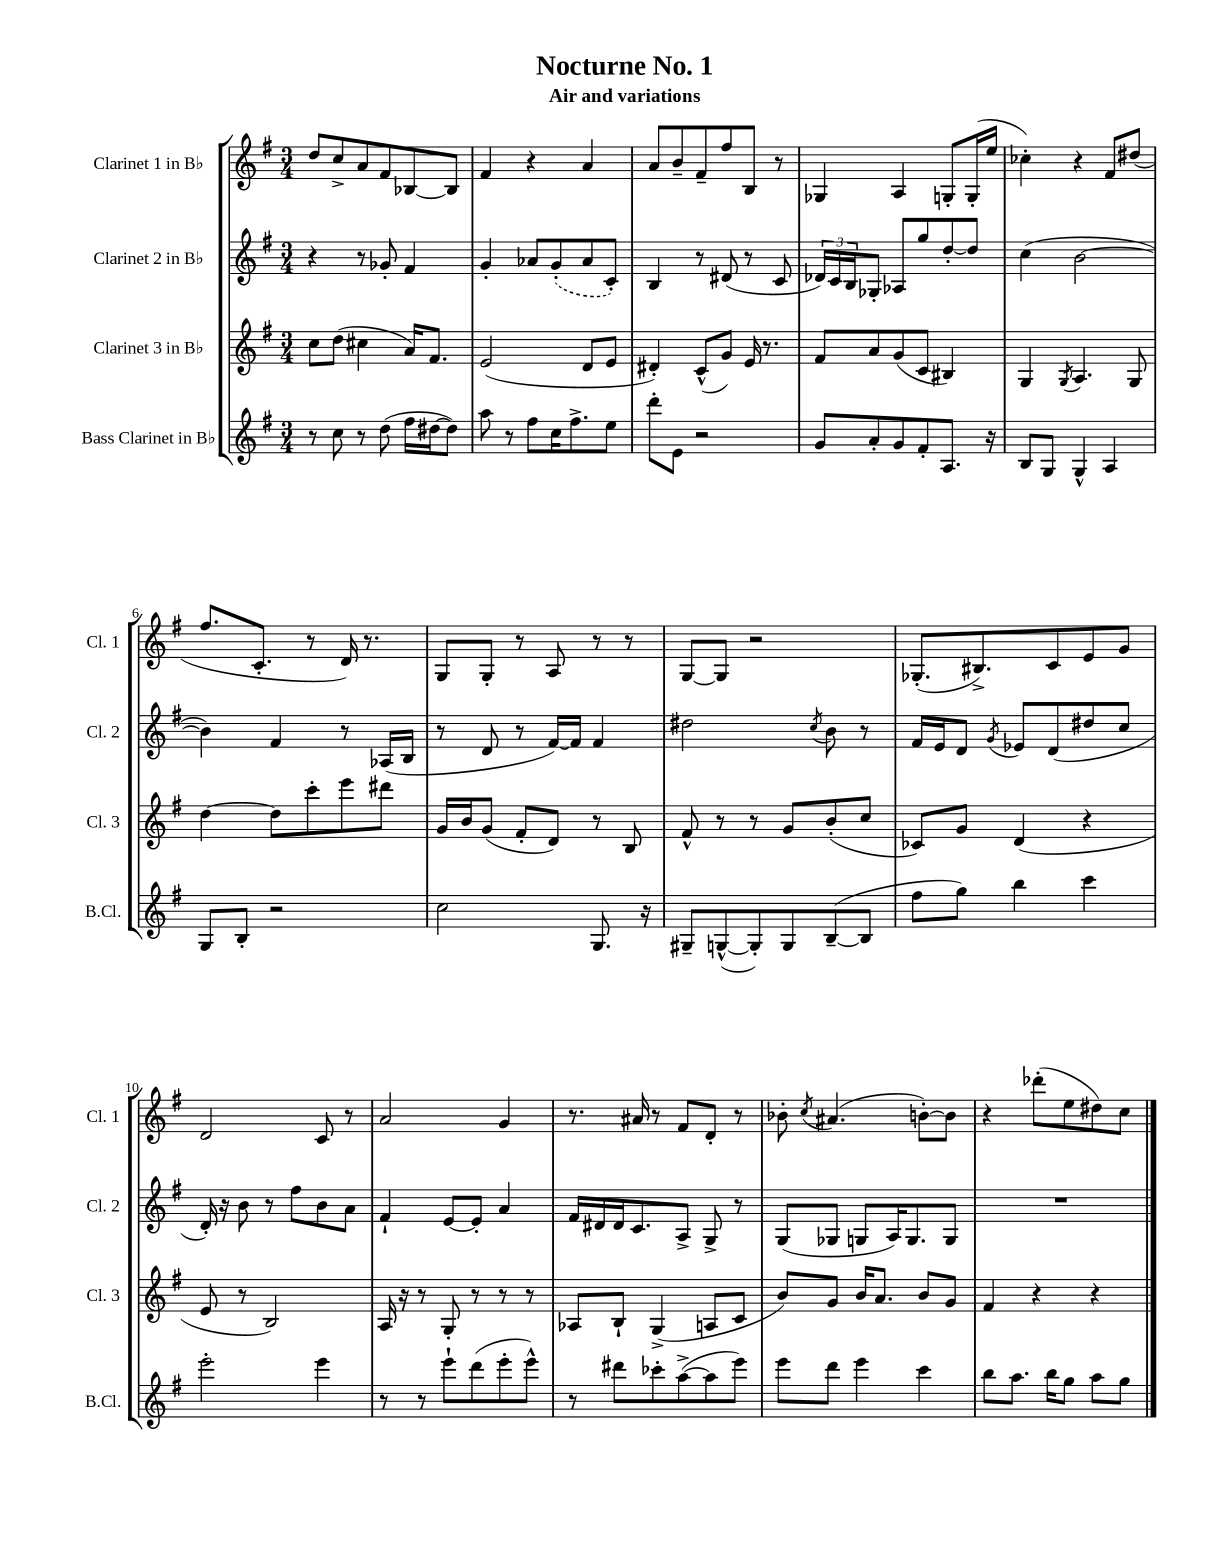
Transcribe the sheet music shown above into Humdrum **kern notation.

**kern	**kern	**kern	**kern
*staff4	*staff3	*staff2	*staff1
*clefG2	*clefG2	*clefG2	*clefG2
*k[f#]	*k[f#]	*k[f#]	*k[f#]
*M3/4	*M3/4	*M3/4	*M3/4
8r	8cc	4r	8dd
8cc	(8dd	.	8cc^
8r	4cc#	8r	8a
(8dd	.	8g-'	8f#
16ff#	16a)	4f#	[8B-
[16dd#	8.f#	.	.
8dd#])	.	.	8B-]
=	=	=	=
8aa	(2e	4g'	4f#
8r	.	.	.
8ff#	.	8a-	4r
16cc	.	(8g'	.
8.ff#^	.	.	.
.	8d	8a-	4a
8ee	8e	8c')	.
=	=	=	=
8ddd'	4d#')	4B	8a
8e	.	.	8b~
2r	(8c^^	8r	8f#~
.	8g)	(8d#	8ff#
.	16e	8r	8B
.	8.r	.	.
.	.	8c	8r
=	=	=	=
8g	8f#	24d-)	4G-
.	.	24c	.
.	.	24B	.
8a'	8a	8G-'	.
8g	(8g	8A-	4A
8f#'	8c	8gg	.
8.A	4B#)	[8dd'	8G'
.	.	8dd]	(16G'
16r	.	.	16ee
=	=	=	=
8B	4G	(4cc	4cc-')
8G	.	.	.
.	8qG	.	.
4G^^	4.A	[2b	4r
4A	.	.	8f#
.	8G	.	(8dd#
=	=	=	=
8G	[4dd	4b])	8.ff#
8B'	.	.	.
.	.	.	8.c'
2r	8dd]	4f#	.
.	8ccc'	.	8r
.	8eee	8r	16d)
.	.	.	8.r
.	8ddd#	(16A-	.
.	.	16B	.
=	=	=	=
2cc	16g	8r	8G
.	16b	.	.
.	(8g	8d	8G'
.	8f#'	8r	8r
.	8d)	[16f#)	8A
.	.	16f#]	.
8.G	8r	4f#	8r
.	8B	.	8r
16r	.	.	.
=	=	=	=
8G#~	8f#^^	2dd#	[8G
([8G^^	8r	.	8G]
8G'])	8r	.	2r
8G	8g	.	.
.	.	8qcc	.
([8B~	(8b'	8b	.
8B]	8cc	8r	.
=	=	=	=
8ff#	8c-)	16f#	(8.G-'
.	.	16e	.
8gg)	8g	8d	.
.	.	.	8.B#^)
.	.	8qg	.
4bb	(4d	8e-	.
.	.	(8d	8c
4ccc	4r	8dd#	8e
.	.	8cc	8g
=	=	=	=
2eee'	8e	16d')	2d
.	.	16r	.
.	8r	8b	.
.	2B)	8r	.
.	.	8ff#	.
4eee	.	8b	8c
.	.	8a	8r
=	=	=	=
8r	16A	4f#`	2a
.	16r	.	.
8r	8r	.	.
8eee`	8G'	[8e	.
(8ddd	8r	8e']	.
8eee'	8r	4a	4g
8eee^^)	8r	.	.
=	=	=	=
8r	8A-	16f#	8.r
.	.	16d#	.
8ddd#	8B`	16d#	.
.	.	8.c	16a#
8ccc-'	(4G^	.	8r
([8aa^	.	8A^	8f#
8aa]	8A	8G^	8d'
8eee)	8c	8r	8r
=	=	=	=
8eee	8b)	(8G	8b-'
.	.	.	8qcc
8ddd	8g	8G-	(4.a#
4eee	16b	8G	.
.	8.a	.	.
.	.	16A)	.
.	.	8.G	.
4ccc	8b	.	[8b')
.	8g	8G	8b]
=	=	=	=
8bb	4f#	2.r	4r
8.aa	.	.	.
.	4r	.	(8ddd-'
16bb	.	.	.
8gg	.	.	8ee
8aa	4r	.	8dd#)
8gg	.	.	8cc
==	==	==	==
*-	*-	*-	*-
